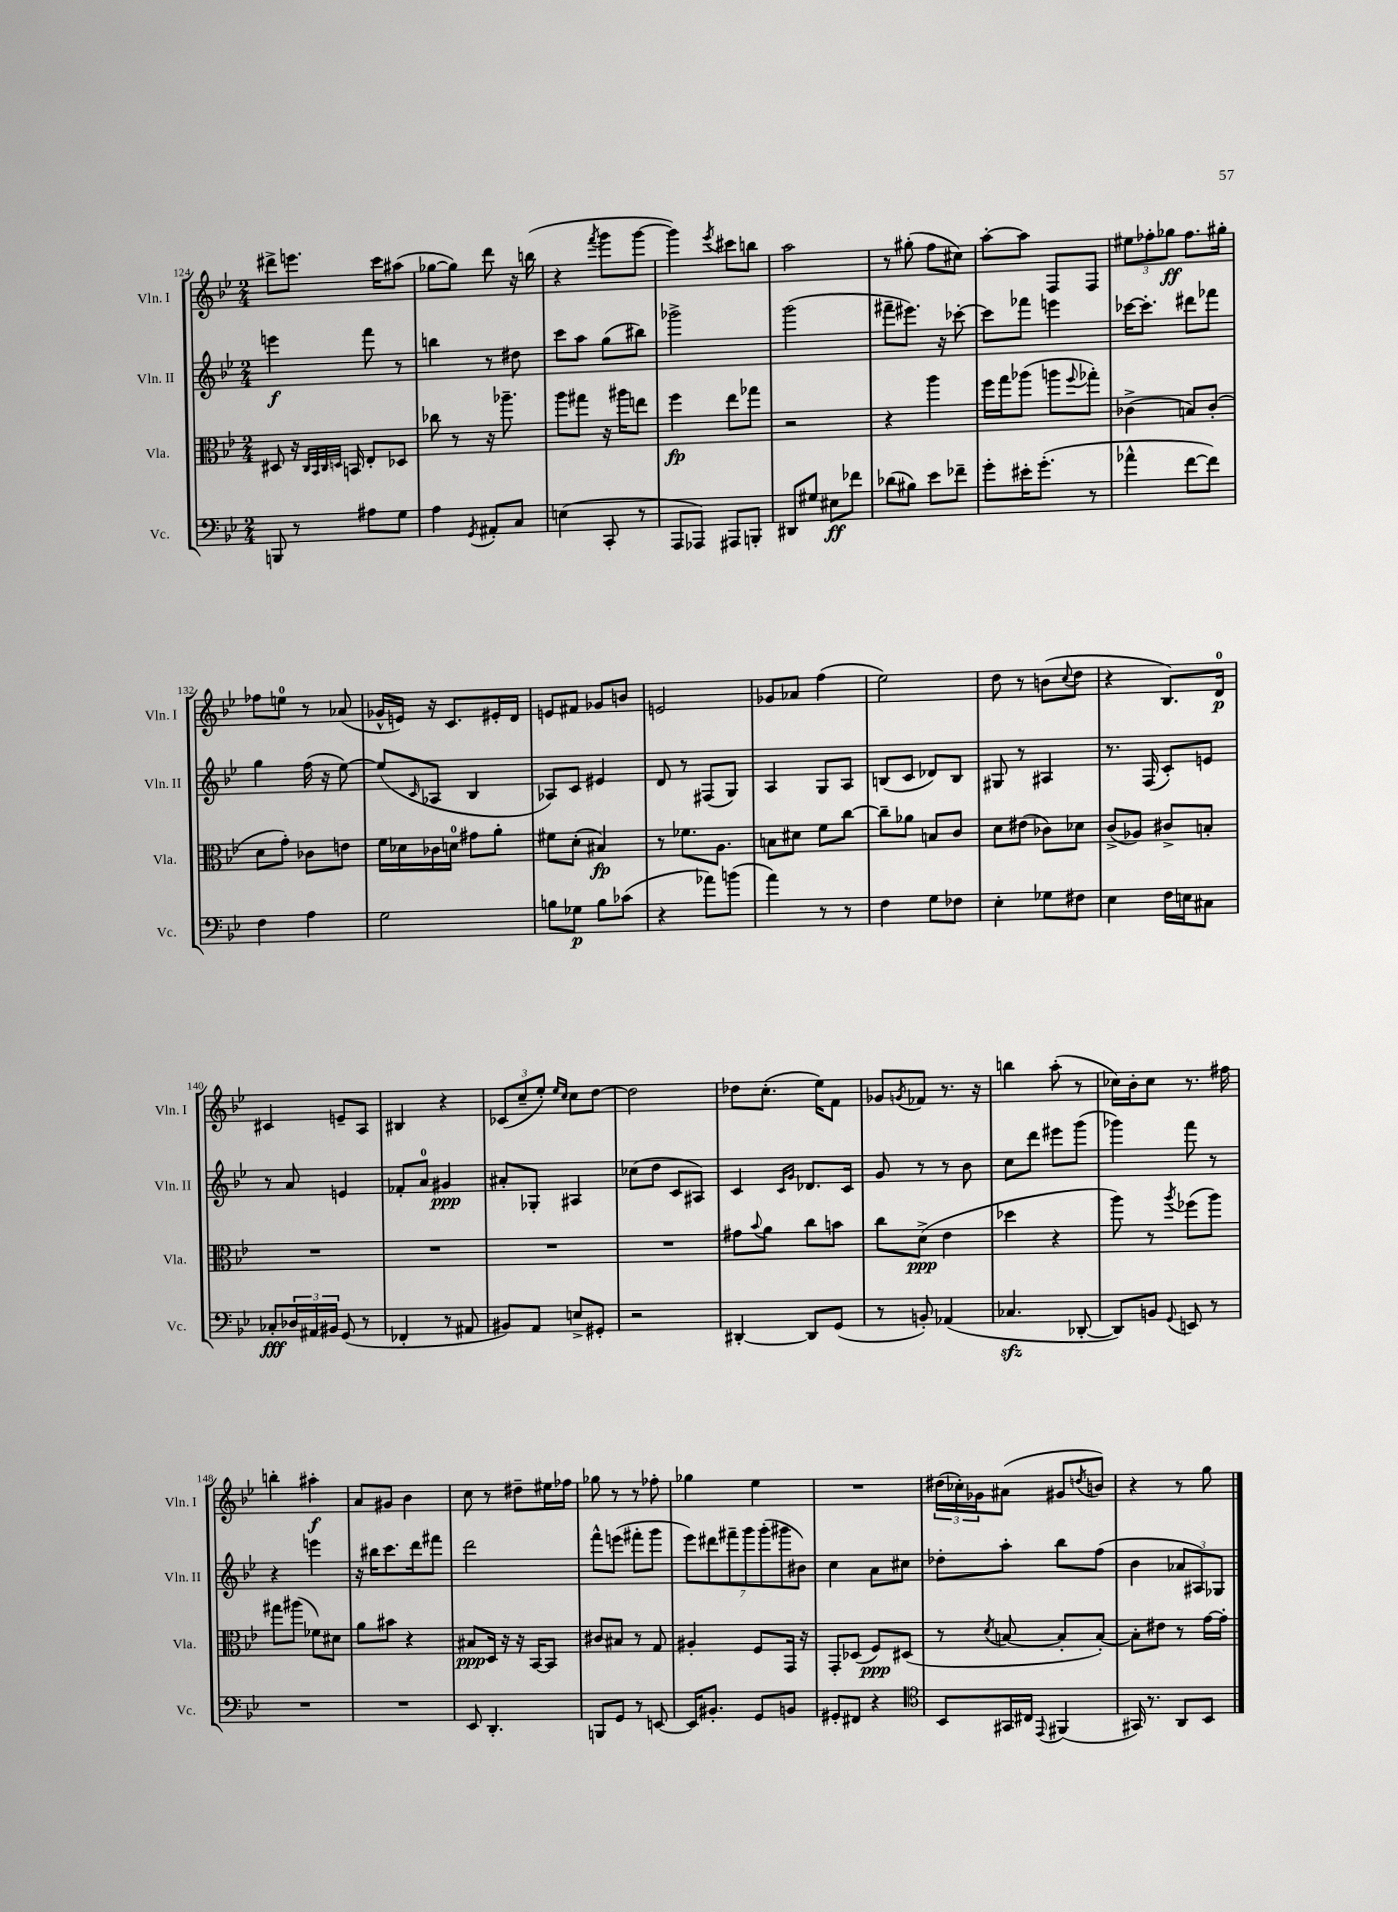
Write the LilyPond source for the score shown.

<<
\new StaffGroup <<
\new Staff = "s0" \with { instrumentName = "Vln. I" shortInstrumentName = "Vln. I" } {
    \clef treble \key bes \major \numericTimeSignature \time 2/4
    dis'''8-> e'''8. c'''16 ais''8( |
    ges''8~ ges''8) d'''8 r16 b''16( |
    r4 \acciaccatura { f'''8 } g'''8 g'''8~ |
    g'''4) \acciaccatura { ees'''8 } cis'''8 b''8 |
    a''2 |
    r8 gis''8-.( f''8 cis''8) |
    a''8~-. a''8 f8 f8 |
    \tuplet 3/2 { eis''8 fes''8-. ges''8\ff } fes''8. gis''16-. |
    fes''8 e''8-0 r8 aes'8( |
    ges'16-^ e'16) r16 c'8. eis'16-. d'16 |
    e'8 fis'8 ges'8 b'8 |
    e'2 |
    ges'8 aes'8 f''4( |
    ees''2) |
    d''8 r8 b'8( \appoggiatura { c''8 } d''8 |
    r4 bes8.) d'16-0\p |
    cis'4 e'8-- a8 |
    bis4 r4 |
    \tuplet 3/2 { ces'8( c''8-- ees''8-.) } \grace { ees''16 c''16 } c''8 d''8~ |
    d''2 |
    des''8 c''8.-.( ees''16) f'8 |
    ges'8 \acciaccatura { g'8 } fes'8 r8. r16 |
    b''4 a''8-.( r8 |
    ces''16) bes'16-. ces''8 r8. fis''16 |
    b''4-. ais''4-.\f |
    a'8 gis'8 bes'4 |
    c''8 r8 dis''8-- eis''16 fes''16 |
    ges''8 r8 r8 fes''8-. |
    ges''4 ees''4 |
    R2 |
    \tuplet 3/2 { dis''16( ces''16-.) ges'16 } ais'8( gis'8 \acciaccatura { d''8 } b'8) |
    r4 r8 g''8 \bar "|." |
}
\new Staff = "s1" \with { instrumentName = "Vln. II" shortInstrumentName = "Vln. II" } {
    \clef treble \key bes \major \numericTimeSignature \time 2/4
    e'''4\f f'''8 r8 |
    b''4 r8 dis''8 |
    c'''8 a''8 g''8( bis''8) |
    ges'''2-> |
    g'''2( |
    fis'''8-- eis'''8.) r16 ces'''8~-. |
    ces'''8 fes'''8 e'''4 |
    ces'''16~ ces'''8.-. dis'''8 fes'''8 |
    g''4 f''16( r16 ees''8~) |
    ees''8( \grace { c'16 } aes8 bes4 |
    aes8) c'8 eis'4 |
    d'8 r8 fis8( g8) |
    a4 g8 a8 |
    b8( c'8 des'8) b8 |
    gis8 r8 ais4 |
    r8. f16( c'8-.) e'8 |
    r8 a'8 e'4 |
    fes'8-. a'8-0 gis'4\ppp |
    ais'8-. ges8-. ais4 |
    ces''8( d''8 c'8 ais8) |
    c'4 \grace { c'16 g'16 } des'8. c'16 |
    g'8 r8 r8 bes'8 |
    c''8 d'''8 eis'''8 g'''8( |
    ges'''4) f'''8 r8 |
    r4 e'''4 |
    r16 bis''16 c'''8. d'''16 fis'''8 |
    d'''2 |
    f'''8-^ e'''8( fis'''8-. g'''8 |
    \tuplet 7/4 { ees'''8) dis'''8 fis'''8-- g'''8 g'''8-.( gis'''8 bis'8) } |
    c''4 a'8 cis''8 |
    des''8-. a''8-. bes''8 f''8( |
    bes'4 \tuplet 3/2 { aes'8 ais8) ges8 } \bar "|." |
}
\new Staff = "s2" \with { instrumentName = "Vla." shortInstrumentName = "Vla." } {
    \clef alto \key bes \major \numericTimeSignature \time 2/4
    dis8 r16 \grace { c32 bes,32 c32 d32 } b,16 ees8-. des8 |
    ces''8 r8 r16 aes''8.-- |
    a''8 gis''8 r16 ais''16 e''8 |
    f''4\fp ees''8 ges''8 |
    r2 |
    r4 a''4 |
    f''16 g''16 aes''8( a''8 \appoggiatura { f''8 } ges''8-.) |
    ces'4->( b8) ces'8-.( |
    d'8 g'8-.) ces'8 e'8 |
    f'16 des'16 ces'16 d'16-0 gis'8 a'8-. |
    fis'8 d'8-.( bis4\fp) |
    r8 fes'8. a8. |
    b8 dis'8 f'8 c''8~ |
    c''8-- aes'8 b8 c'8 |
    d'8 eis'8( ces'8) des'8 |
    c'8->( aes8) cis'8-> b8-. |
    R2 |
    R2 |
    R2 |
    R2 |
    gis'8 \appoggiatura { bes'8 } a'8 c''8 b'8 |
    c''8 d'8->\ppp( ees'4 |
    des''4 r4 |
    a''8) r8 \acciaccatura { a''8 } fes''8( a''8) |
    gis''8 ais''8( fes'8) dis'8 |
    a'8 bis'8 r4 |
    bis8\ppp d16 r16 r16 bes,16~ bes,8 |
    cis'8 bis8 r8 g8 |
    ais4-. f8 g,16 r16 |
    g,8-. des8( f8\ppp) dis8( |
    r8 \acciaccatura { d'8 } b8~ b8-. b8~-.) |
    b8-. eis'8 r8 g'16~ g'16-. \bar "|." |
}
\new Staff = "s3" \with { instrumentName = "Vc." shortInstrumentName = "Vc." } {
    \clef bass \key bes \major \numericTimeSignature \time 2/4
    b,,8 r8 ais8 g8 |
    a4 \acciaccatura { g,8 } ais,8-. c8 |
    e4( c,8-. r8 |
    a,,8 aes,,8) ais,,8 b,,8-. |
    dis,8 gis8 eis8\ff fes'8 |
    des'8( bis8) ees'8 fes'8-- |
    g'8-. eis'16-. g'8.-.( r8 |
    aes'4-^ f'8~ f'8) |
    f4 a4 |
    g2 |
    b8 ges8\p b8 ces'8( |
    r4 aes'8) b'8( |
    a'4) r8 r8 |
    f4 g8 fes8 |
    ees4-. ges8 fis8 |
    ees4 f16 e16 cis8 |
    ces8-.\fff \tuplet 3/2 { des16 ais,16 bis,16 } g,8( r8 |
    fes,4-. r8 ais,8 |
    bis,8) a,8 e8-> gis,8-. |
    r2 |
    dis,4~-. dis,8 g,8( |
    r8 b,8-.) aes,4( |
    ces4.\sfz des,8~-. |
    des,8) b,8 \appoggiatura { g,8 } e,8 r8 |
    R2 |
    R2 |
    ees,8 d,4.-. |
    b,,8 g,8 r8 e,8~ |
    e,16 bis,8.-. g,8 b,8 |
    gis,8-. fis,8 r4 |
    \clef tenor bes,8 gis,16 cis16 \appoggiatura { ees,8 } fis,4( |
    gis,16) r8. a,8 bes,8 \bar "|." |
}
>>
>>
\layout { \context { \Score currentBarNumber = #124 } }
